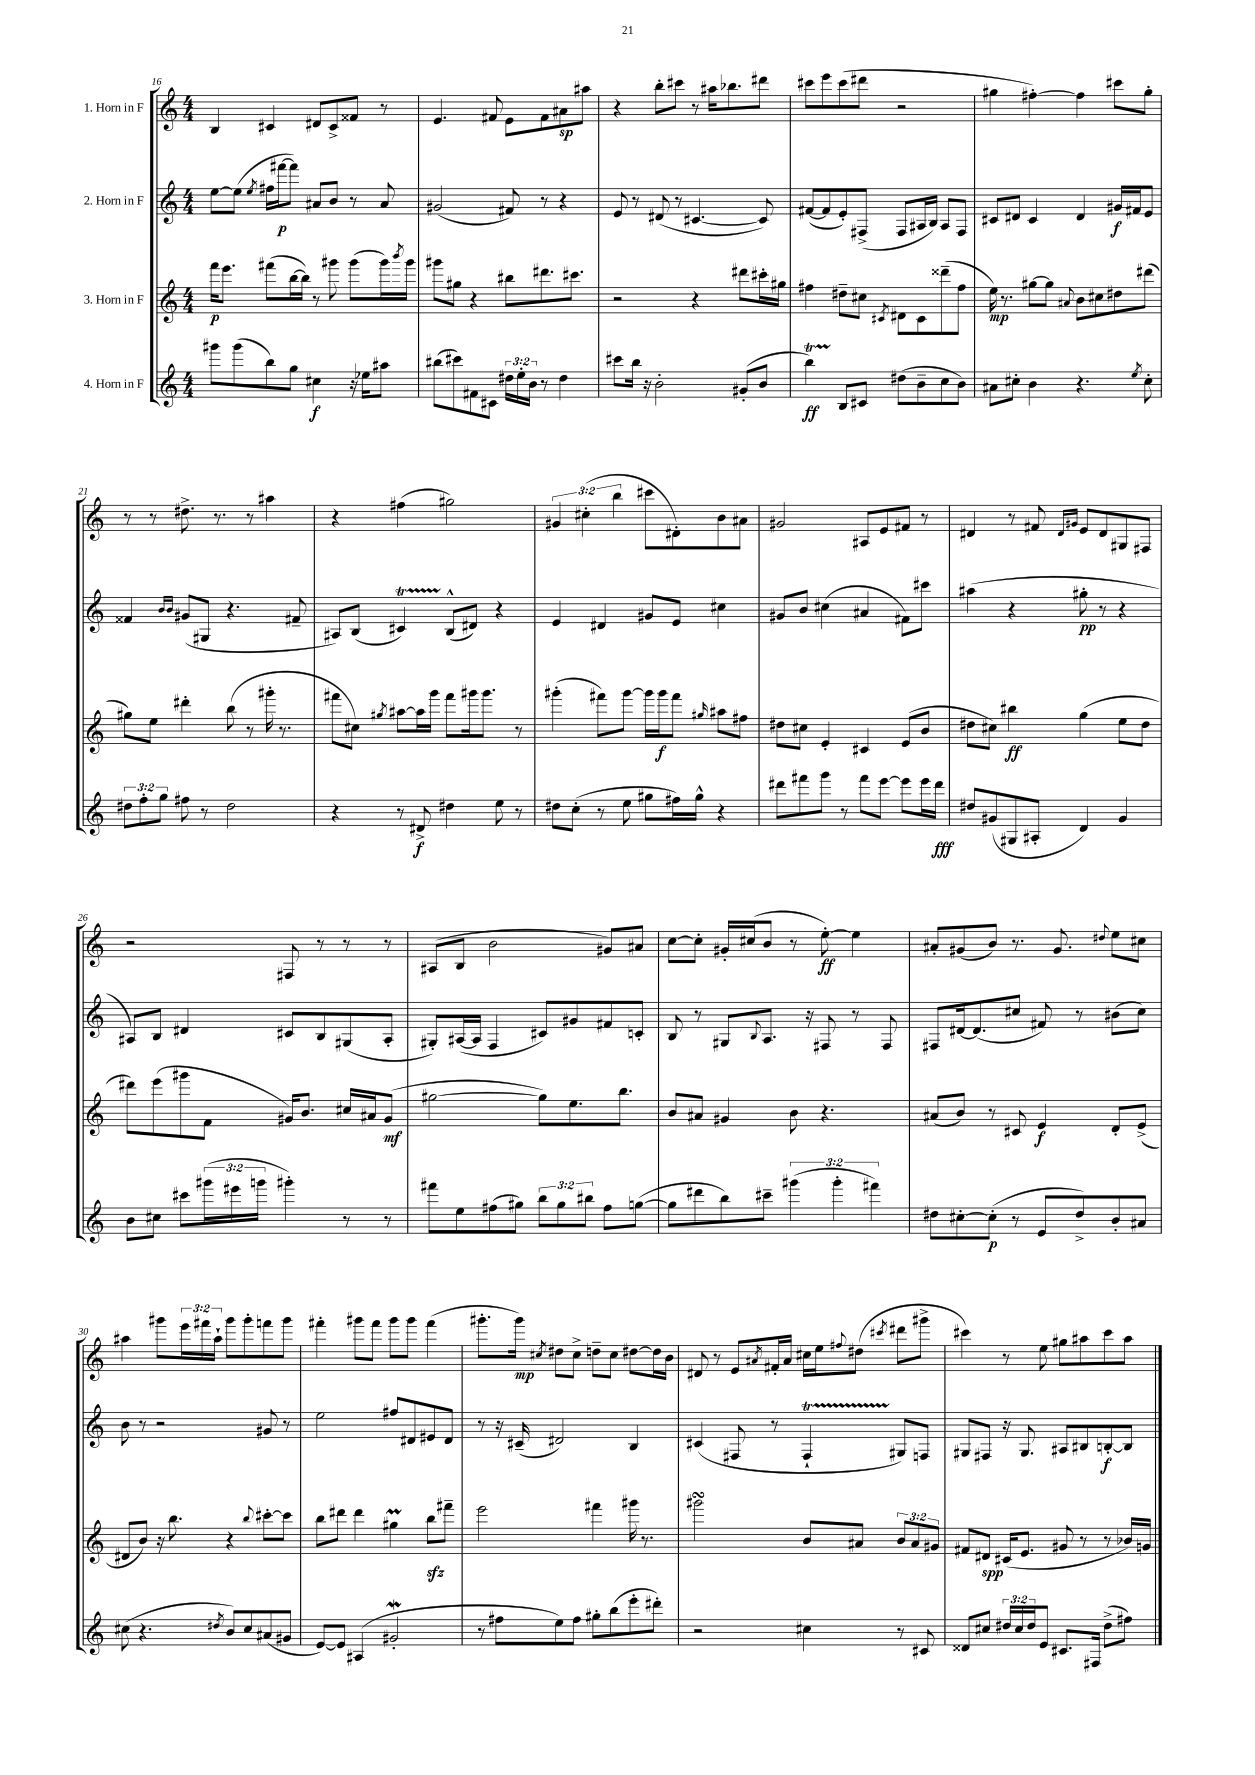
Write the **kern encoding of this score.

**kern	**kern	**kern	**kern
*staff4	*staff3	*staff2	*staff1
*clefG2	*clefG2	*clefG2	*clefG2
*k[]	*k[]	*k[]	*k[]
*M4/4	*M4/4	*M4/4	*M4/4
8ggg#	16fff	[8ee	4B
.	8.eee	.	.
(8ggg#	.	(8ee]	.
.	.	8qee	.
8bb)	(8fff#	16ff#	4c#
.	.	[16fff#	.
8gg	[16bb	8fff#])	.
.	16bb])	.	.
4cc#	8r	8a#	8d#
.	8ggg#	8b	8c#^
16r	(8ggg#	8r	8f##
16ee-	.	.	.
8aa#	16ggg#)	8a#	8r
.	8qbbb	.	.
.	16ggg#	.	.
=	=	=	=
(8bb#	8ggg#	(2g#	4.e
8ccc#)	8gg#	.	.
8f#	4r	.	.
8c#	.	.	8f#
24dd#	8bb#	8f#)	8e
24ee'	.	.	.
24b	.	.	.
8r	8.ddd#	8r	8f#
4dd#	.	4r	8a#
.	8.ccc#	.	.
.	.	.	8aa#
=	=	=	=
8ccc#	2r	8e	4r
16bb	.	8r	.
16r	.	.	.
2b'	.	(8d#	8bb'
.	.	8r	8ccc#
.	4r	[4.c#	8r
.	.	.	16aa#
.	.	.	8.bb-
(8g#'	8ddd#	.	.
8b	16ccc#'	8c#])	8ddd#
.	16gg#	.	.
=	=	=	=
4bb)	4ff#	([8f#	8ccc#
.	.	8f#]	8eee
8B	8dd#~	8e')	(8ccc#
8c#	8cc#	(8F#^	8ddd#
.	8qc#	.	.
(8dd#	8d#	8F#	2r
8b~	8c#	16A#	.
.	.	16B)	.
8cc	(8ddd##~	8A#	.
8b)	8ff#	8F#	.
=	=	=	=
8a#	16ee)	8c#	4gg#
.	8.r	.	.
8cc#'	.	8d#	.
4b	[8gg#	4c#	[4ff#')
.	8gg#]	.	.
.	8qqa#	.	.
4.r	8b	4d#	4ff#]
.	8cc#	.	.
.	8dd#	16g#	8ccc#
.	.	16f#	.
8qee	.	.	.
8cc#'	(8ddd#	8e	8gg#'
=	=	=	=
12dd#	8gg#)	4f##	8r
12ff'	.	.	.
.	8ee	.	8r
12gg	.	.	.
.	.	16qqb	.
.	.	16qqb	.
8ff#	4ddd#'	(8g#	8.dd#^
8r	.	8G#	.
.	.	.	8.r
2dd#	(8bb	4.r	.
.	8r	.	8r
.	16ggg#'	.	4aa#
.	8.r	.	.
.	.	8f#~	.
=	=	=	=
4r	8fff#	8A#)	4r
.	8cc#)	(8B	.
.	8qgg#	.	.
8r	[8aa#	4c#)	(4ff#
8d#^	16aa#]	.	.
.	16ggg	.	.
4dd#	8fff#	(8B^^	2gg#)
.	16ggg#	8d#)	.
.	8.ggg#	.	.
8ee	.	4r	.
8r	8r	.	.
=	=	=	=
8dd#	(4ggg#'	4e	6g#
(8cc'	.	.	.
.	.	.	(6cc#'
8r	8fff#)	4d#	.
.	.	.	6bb
8ee	[8ggg#	.	.
8gg#	16ggg#]	8g#	8ccc#
.	16ggg#	.	.
16ff#)	8fff#	8e	8d#')
16gg#^^	.	.	.
.	16qqgg#	.	.
4r	8aa#	4cc#	8b
.	8ff#	.	8a#
=	=	=	=
8ddd#	8dd#	8g#	2g#
8fff#	8cc#	8b	.
8ggg	4e'	(4cc#	.
8r	.	.	.
8fff#	4c#	4a#	8A#
[8eee	.	.	8e
8eee]	(8e	8f#)	8f#
16eee	8b	8ccc#	8r
16ddd#	.	.	.
=	=	=	=
8dd#	8dd#	(4aa#	4d#
(8g#	8cc#)	.	.
8G#	4bb#	4r	8r
8A#'	.	.	8f#
.	.	.	16qqd#
.	.	.	16qqg#
4d)	(4gg	8gg#'	8e
.	.	8r	8d#
4g#	8ee	4r	8G#
.	8dd#	.	8F#
=	=	=	=
8b	8ddd#)	8A#)	2r
8cc#	(8eee	8B	.
8ccc#	8ggg#	4d#	.
(24ggg#	8f	.	.
24eee#	.	.	.
24ggg	.	.	.
4ggg#')	16g#)	8c#	8F#
.	8.b	.	.
.	.	8B	8r
8r	16cc#	(8G#	8r
.	16a#	.	.
8r	(8g#	8A#'	8r
=	=	=	=
8fff#	[2gg#	8G#')	(8A#
8ee	.	([16A#	8B
.	.	16A#]	.
(8ff#	.	4F	2b
8gg#)	.	.	.
12bb	8gg#])	8c#)	.
12gg#	.	.	.
.	8.ee	8g#	.
12bb#	.	.	.
8ff#	.	8f#	8g#)
.	8.bb	.	.
([8gg	.	8c'	8a#
=	=	=	=
8gg]	8b	8B	[8cc
8ddd#	8a#	8r	8cc']
8bb)	4g#	8G#	16g#'
.	.	.	(16cc#
.	.	8qqB	.
8ccc#~	.	8.A	8b
(6ggg#	8b	.	8r
.	.	16r	.
.	4.r	8F#	[8ee')
6ggg#'	.	.	.
.	.	8r	4ee]
6fff#)	.	.	.
.	.	8F#	.
=	=	=	=
8dd#	(8a#	8F#	8a#'
[8cc#'	8b)	[16d#	(8g#
.	.	(8.d#]	.
(8cc#']	8r	.	8b)
8r	8c#	8cc#	8.r
8e	4e	8f#)	.
.	.	.	8.g#
8dd#^)	.	8r	.
.	.	.	8qqdd#
8b'	8d'	(8b#	8ee
8a#	(8e^	8cc#)	8cc#
=	=	=	=
(8cc#	8d#	8b	4aa#
4.r	8b)	8r	.
.	16r	2r	8ggg#
.	8.bb	.	.
.	.	.	24eee
.	.	.	24fff#
.	.	.	24aa#`
8qdd#	.	.	.
8b)	4r	.	8ggg#
8cc#	.	.	8ggg#'
.	8qqbb	.	.
(8a#	[8ccc#'	8g#	8fff
8g#	8ccc#]	8r	8ggg#
=	=	=	=
[8e)	8bb	2ee	4fff#'
8e]	8ddd#	.	.
(4A#	4ddd#	.	8ggg#
.	.	.	8fff#
2g#'	4gg#	8ff#	8ggg#
.	.	8d#	8ggg#
.	8bb	8e#	(4fff#
.	8fff#~	8d#	.
=	=	=	=
8r	2eee	8r	8.ggg#'
8ff#	.	16r	.
.	.	(16c#~	16ggg#)
.	.	.	8qcc#
8ee)	.	2d#)	8dd#
8ff#	.	.	8cc#^
8gg#'	4fff#	.	8dd~
(8bb	.	.	8cc#
8eee'	16ggg#	4B	[8dd#
.	8.r	.	.
8ddd#')	.	.	16dd#]
.	.	.	16b
=	=	=	=
2r	2ggg#	(4c#	8d#
.	.	.	8r
.	.	8F#	8e
.	.	.	8qa#
.	.	8r	16f#'
.	.	.	16a#
4cc#	8b	4F#`	16cc#
.	.	.	16ee
.	.	.	8qqff#
.	8a#	.	(8dd#
.	.	.	8qccc#
8r	12b	8G#)	8ddd#
.	12a#	.	.
8c#	.	8F	8ggg#^
.	12g#	.	.
=	=	=	=
8d##	8f#	8G#	4ccc#)
8cc#	8d#	8F#	.
24dd#	(16c#	16r	8r
24cc#	.	.	.
.	8.e	8.G#	.
24dd#	.	.	.
8e	.	.	8ee
8.c#	8g#	8A#	8gg#
.	8r	8B#	8aa#
16F#	.	.	.
(8dd#^	8r	[8B'	8ccc#
8ff#)	16b-)	8B]	8aa#
.	16g	.	.
==	==	==	==
*-	*-	*-	*-
